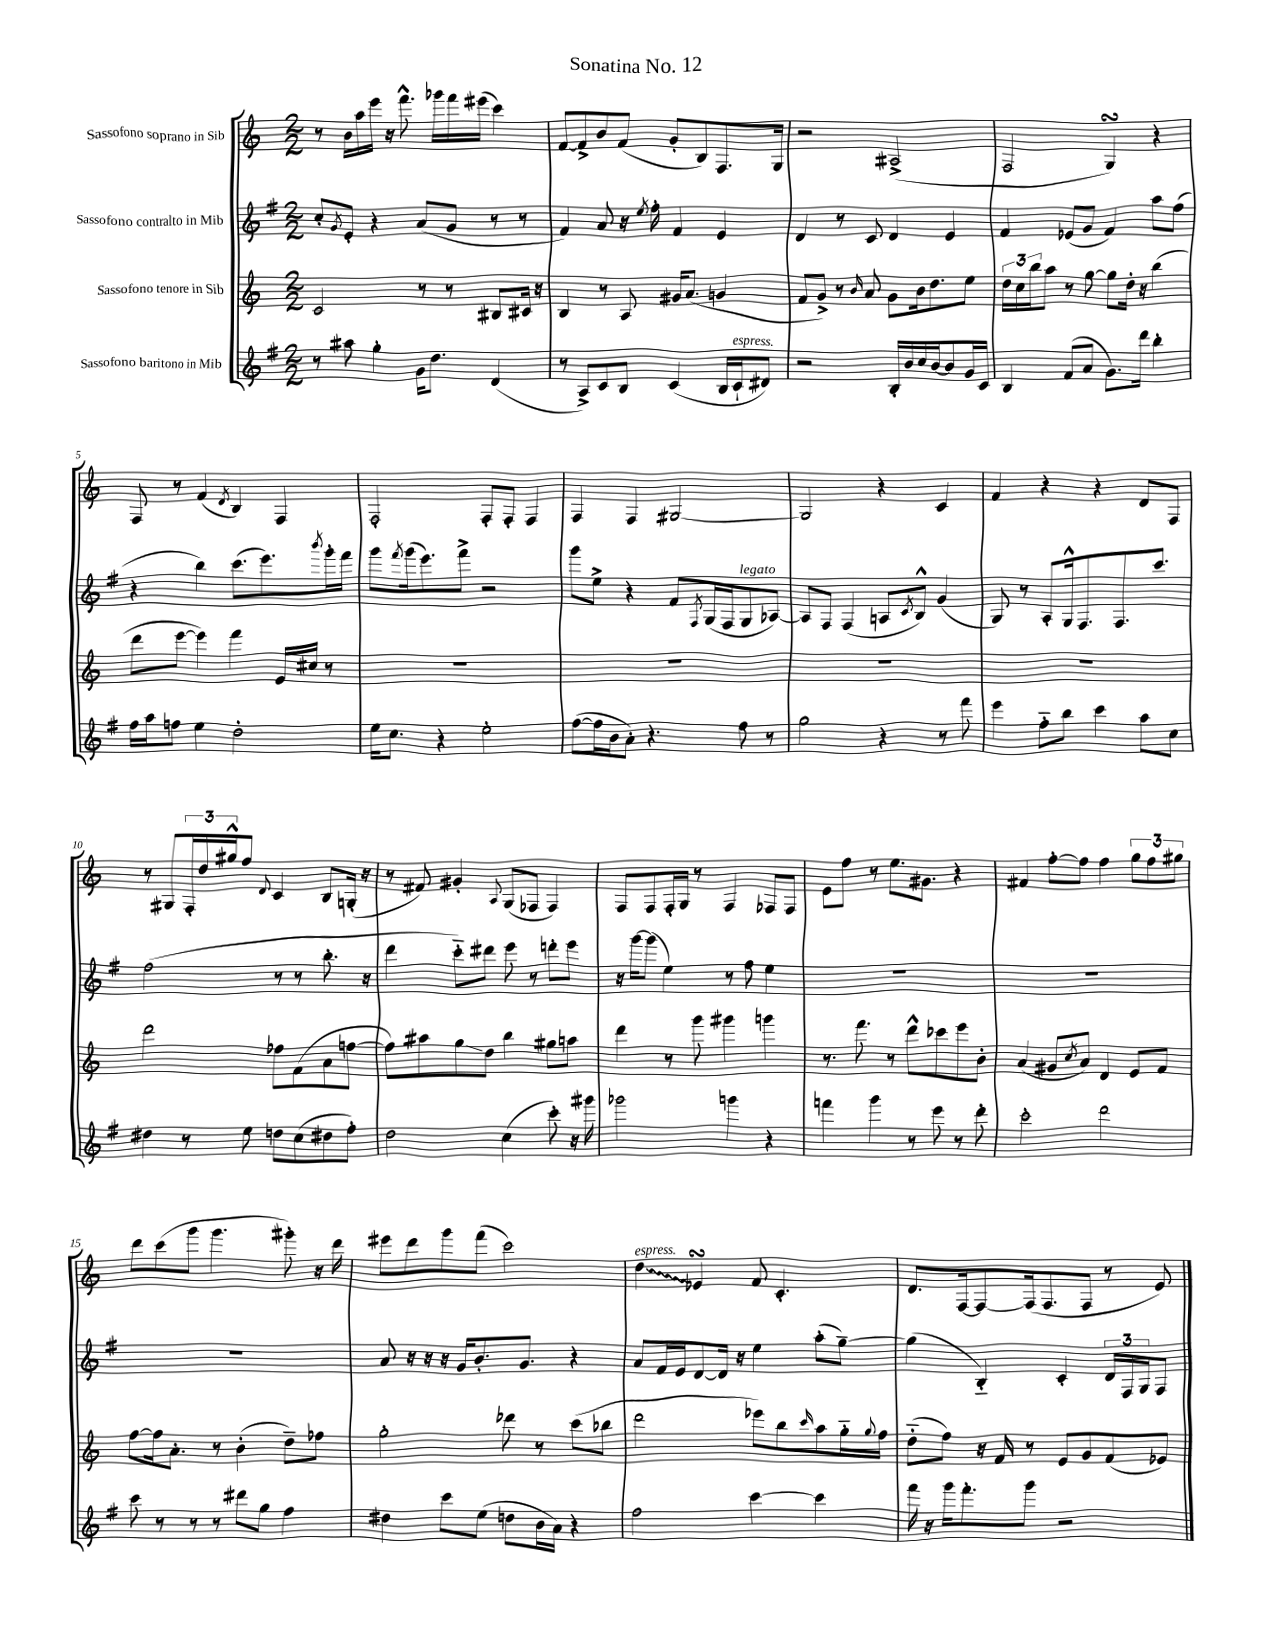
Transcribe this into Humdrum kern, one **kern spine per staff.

**kern	**kern	**kern	**kern
*staff4	*staff3	*staff2	*staff1
*clefG2	*clefG2	*clefG2	*clefG2
*k[f#]	*k[]	*k[f#]	*k[]
*M2/2	*M2/2	*M2/2	*M2/2
8r	2c/	8cc'/L	8r
.	.	8qg/	.
8aa#\	.	8e'/J	16b\LL
.	.	.	16aa\
4gg'\	.	4r	16eee\JJ
.	.	.	16r
.	.	.	8.fff^^\
16g\LK	8r	(8a/L	.
8.dd\J	.	.	16ggg-\LL
.	8r	8g/J	16fff\
.	.	.	(16eee#\JJ
(4d/	8B#/L	8r	4ccc\)
.	16c#/Jk	8r	.
.	16r	.	.
=	=	=	=
8r	4B/	4f#/)	[8f/L
8A^/L)	.	.	8f^/]
8c/	8r	8a/	8b/
8B/J	8A/	16r	(8f/J
.	.	8qee/	.
.	.	16ff#'\	.
(4c/	16g#/LK	4f#/	8g'/L
.	(8.a/J	.	.
.	.	.	8B/)
16B/LL	4g/	4e/	8.F/
16c`/J	.	.	.
8d#/J)	.	.	.
.	.	.	16G/Jk
=	=	=	=
2r	8f/L	4d/	2r
.	8g^/J)	.	.
.	8r	8r	.
.	16qqb/	.	.
.	8a/	8c/	.
16B'/LL	8g\L	4d/	(2A#^/
16b/	.	.	.
16cc/	16b\k	.	.
[16b/J	8.dd\	.	.
8b/]	.	4e/	.
16g/L	8ee\J	.	.
16c/JJ	.	.	.
=	=	=	=
4B/	24dd\LL	4f#/	2F/
.	24cc\	.	.
.	24bb\J	.	.
.	8aa\J	.	.
(8f#/L	8r	(8e-/L	.
8a/J	[8gg\	8g/J	.
8.g\L)	8gg\]L	4f#/)	4G/)
.	16dd'\Jk	.	.
16ddd\Jk	16r	.	.
4bb'\	(4bb\	8aa\L	4r
.	.	(8ff#\J	.
=	=	=	=
16ff#\LL	8ddd\L	4r	8F/
16aa\J	.	.	.
8ff\J	[8eee\J	.	8r
4ee\	4eee\])	4bb\)	(4f/
.	.	.	8qd/
2dd'\	4fff\	(8.ccc\L	4B/)
.	.	8.eee\)	.
.	16e/LL	.	4F/
.	16cc#/JJ	.	.
.	.	8qbbb/	.
.	8r	16ggg'\L	.
.	.	16fff#\JJ	.
=	=	=	=
16ee\LK	1r	8ggg\L	2F'/
8.cc\J	.	.	.
.	.	8qfff#/	.
.	.	(16ggg\k	.
.	.	8.eee\)	.
4r	.	.	.
.	.	8fff#^\J	.
2ee'\	.	2r	8F'/L
.	.	.	8F'/J
.	.	.	4F/
=	=	=	=
([8ff#\L	1r	8ggg\L	4F/
16ff#\]L	.	8ee^\J	.
16b\J	.	.	.
8a'\J)	.	4r	4F/
4.r	.	.	.
.	.	8f#/L	[2G#/
.	.	8qF#/	.
.	.	(16G/L	.
.	.	16F#/J	.
8ff#\	.	8G/	.
8r	.	[8A-/J)	.
=	=	=	=
2gg\	1r	8A-/]L	2G#/]
.	.	8F#/J	.
.	.	(4F#/	.
4r	.	8A/L	4r
.	.	8qc/	.
.	.	8B^^/J)	.
8r	.	(4g/	4c/
8fff#\	.	.	.
=	=	=	=
4eee\	1r	8G/)	4f/
.	.	8r	.
8ff#'~\L	.	8A'/L	4r
8bb\J	.	16G^^/k	.
.	.	8.F#/	.
4ccc\	.	.	4r
.	.	8.F#/	.
8aa\L	.	.	8d/L
.	.	8.ccc/J	.
8cc\J	.	.	8F/J
=	=	=	=
4dd#\	2ddd\	(2ff#\	8r
.	.	.	8G#/L
8r	.	.	24F'/L
.	.	.	24dd/
.	.	.	24gg#^^/J
8ee\	.	.	8ff/J
.	.	.	8qqd/
8dd\L	8ff-\L	8r	4c/
(8cc\	(8f\	8r	.
8dd#\	8a\	8.bb'\	8B/L
8ff#'\J)	[8ff\J	.	(16G'/Jk
.	.	16r	16r
=	=	=	=
2dd\	8ff\]L)	4ddd\	8r
.	8aa#\	.	8f#/)
.	8gg\	8ccc'~\L)	4g#'/
.	8dd\J	8ddd#\J	.
.	.	.	8qqA/
(4cc\	4bb\	8eee\	(8G/L
.	.	8r	8F-/J
8ccc'\)	8gg#\L	8ddd'\L	4F-/)
16r	8aa\J	8eee\J	.
16ggg#\	.	.	.
=	=	=	=
2ggg-\	4ddd\	16r	8F/L
.	.	[16ggg\LK	.
.	.	(8ggg\]J	8F/
.	8r	4ee\)	16F'/L
.	.	.	16G/JJ
.	8ggg\	.	8r
4ggg\	4ggg#\	8r	4F/
.	.	8ff#\	.
4r	4ggg\	4ee\	8F-/L
.	.	.	8F-/J
=	=	=	=
4fff\	8.r	1r	8e\L
.	.	.	8ff\J
.	8.fff\	.	.
4ggg\	.	.	8r
.	8r	.	8.ee\L
8r	8ddd^^\L	.	.
.	.	.	8.g#\J
8eee\	8ccc-\	.	.
8r	8eee\	.	4r
8ddd'\	8b'\J	.	.
=	=	=	=
2ccc'\	(4a/	1r	4f#/
.	8g#/L	.	[8ff'\L
.	8qcc/	.	.
.	8a/J)	.	8ff\]J
2ddd\	4d/	.	4ff\
.	8e/L	.	12gg\L
.	.	.	12ff\
.	8f/J	.	.
.	.	.	12gg#\J
=	=	=	=
8ccc\	[8ff\L	1r	8ddd\L
8r	16ff\]k	.	(8ccc\
.	8.a'\J	.	.
8r	.	.	8ggg\J
8r	8r	.	4.ggg\
8ddd#\L	(4b'\	.	.
8gg\J	.	.	.
4ff#\	8dd~\L)	.	8ggg#'\)
.	8ff-\J	.	16r
.	.	.	16ddd\
=	=	=	=
4dd#\	2gg'\	8a/	8eee#\L
.	.	16r	8ddd\
.	.	16r	.
8ccc\L	.	16r	8ggg\
.	.	16g/LK	.
(8ee\J	.	8.b'/	(8fff\J
8dd\L	8ddd-\	.	2ccc\)
.	.	8.g/J	.
16b\L	8r	.	.
16a\JJ)	.	.	.
4r	(8ccc\L	4r	.
.	8bb-\J	.	.
=	=	=	=
2ff#\	2ddd\	8a/L	4dd\
.	.	16f#/L	.
.	.	16e/J	.
.	.	[8d/	4e-/
.	.	16d/]Jk	.
.	.	16r	.
[4ccc\	8eee-\L)	4ee\	8f/
.	8bb\	.	4.c'/
.	16qqccc/	.	.
4ccc\]	8aa\	(8aa'\L	.
.	16gg'~\L	[8gg~\J)	.
.	8qqgg/	.	.
.	16ff\JJ	.	.
=	=	=	=
16fff#\	(8dd'~\L	(4gg\]	8.d/L
16r	.	.	.
16ggg\LK	8ff\J)	.	.
8.fff#'\	.	.	[16F/k
.	16r	4B'~/)	8F/_
.	16f/	.	.
8ggg\J	8r	.	(16F/]k
.	.	.	8.F/
2r	8e/L	4c'/	.
.	8g/	.	8F/J
.	(8f/	24d/LL	8r
.	.	24F#/	.
.	.	24G/J	.
.	8e-/J)	8F#/J	8e/)
==	==	==	==
*-	*-	*-	*-
